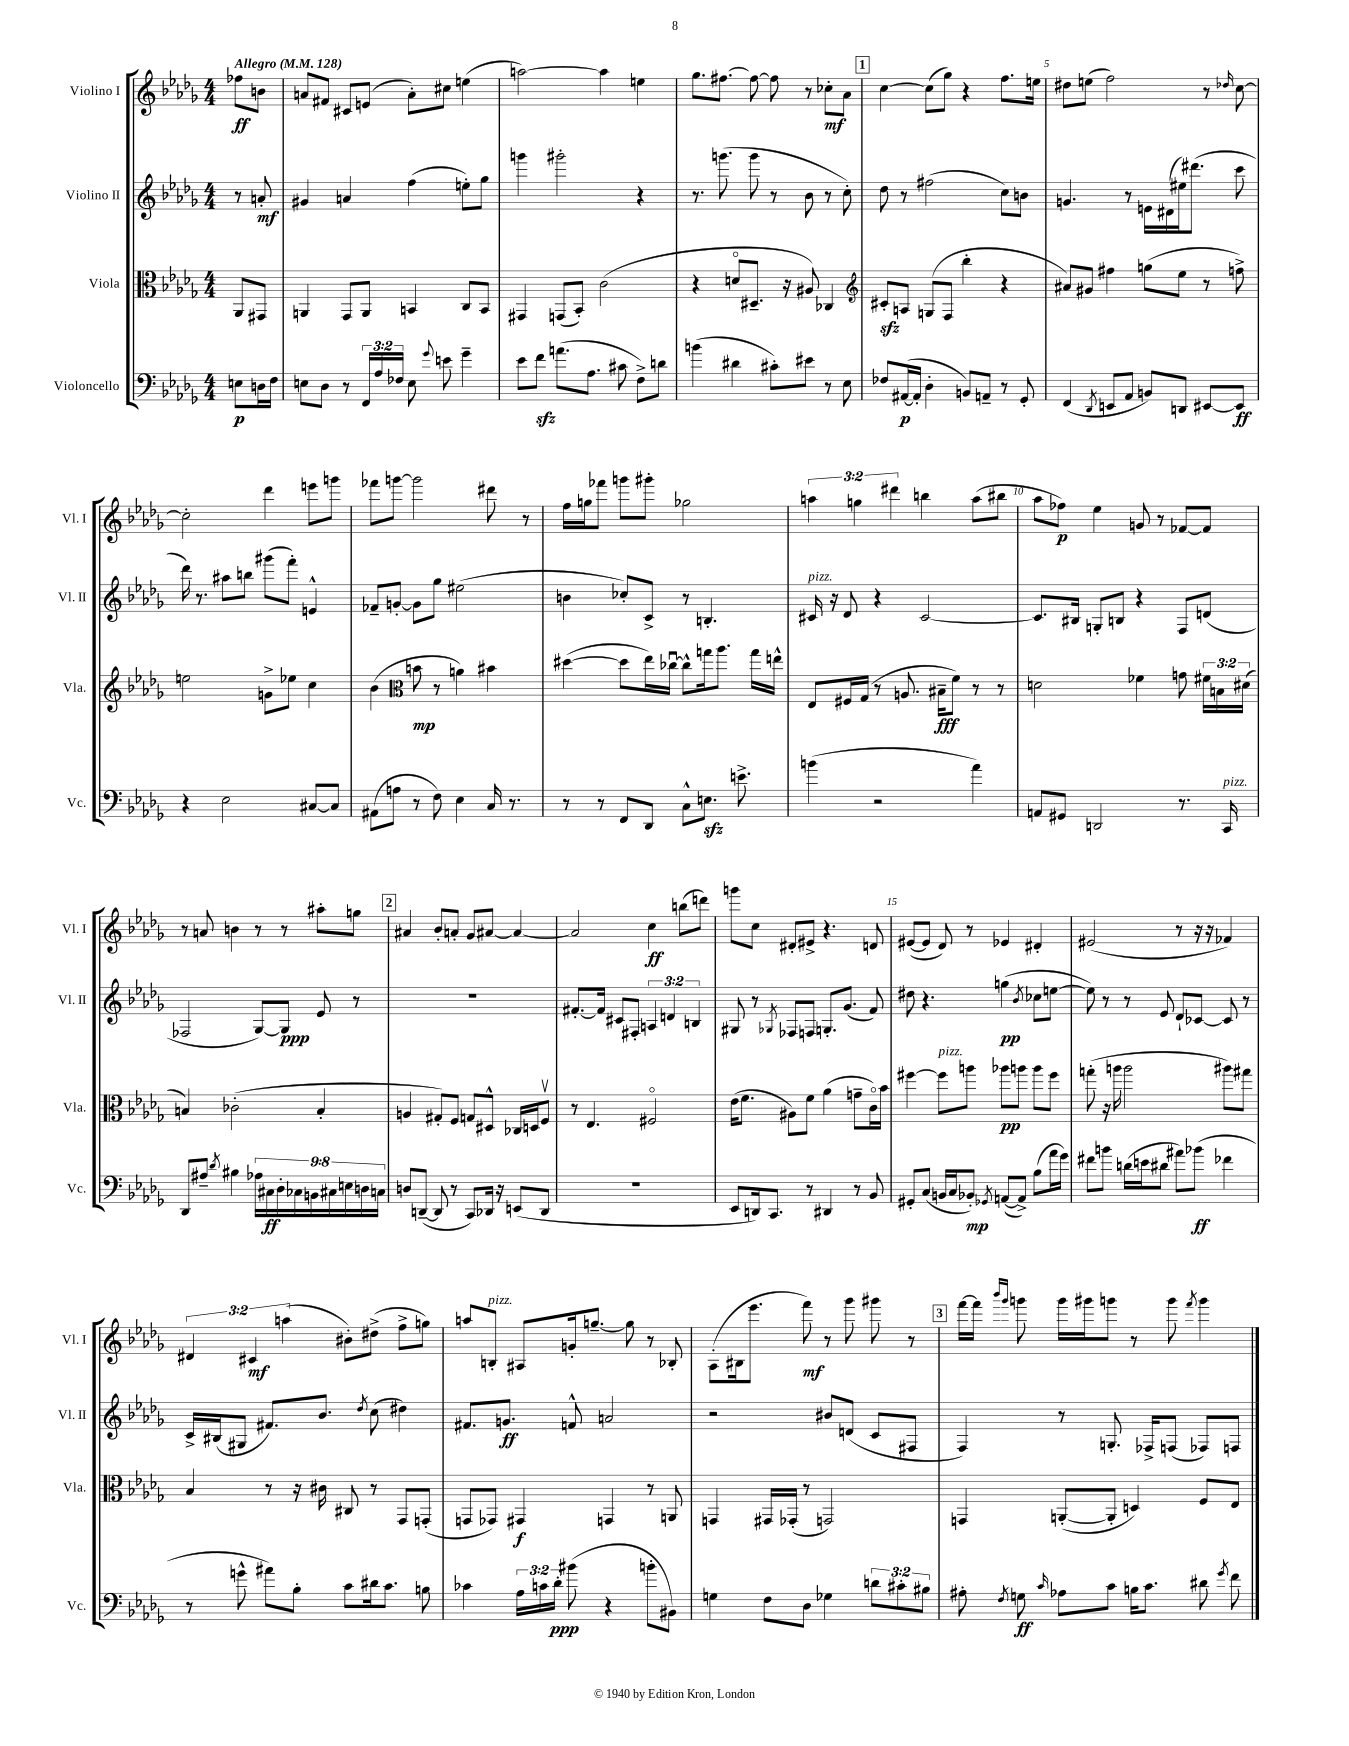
<<
\new StaffGroup <<
\new Staff = "s0" \with { instrumentName = "Violino I" shortInstrumentName = "Vl. I" } {
    \clef treble \key des \major \numericTimeSignature \time 4/4 \override Staff.TupletNumber.text = #tuplet-number::calc-fraction-text \partial 4 \tempo "Allegro" 4 = 128
    \autoBeamOff fes''8[\ff b'8] |
    a'8[ fis'8] cis'8[ e'8]( a'8[-.) cis''8] e''4( |
    a''2~) a''4 e''4 |
    ges''8.[ fis''8.]~ fis''8~ fis''8 r8 ces''8[-.\mf aes'8] |
    \mark \markup { \box "1" } c''4~ c''8[( ges''8]) r4 f''8.[ e''16] |
    dis''8[ e''8]( f''2) r8 \grace { des''16 } c''8~ |
    c''2-. des'''4 e'''8[ g'''8] |
    fes'''8[ g'''8]~ g'''2 dis'''8 r8 |
    f''16[ g''16 fes'''8] g'''8[ gis'''8]-. ges''2 |
    \tuplet 3/2 { a''4 g''4 dis'''4 } b''4 a''8[( bis''8] |
    aes''8[ fes''8]\p) ees''4 g'8 r8 fes'8[~ fes'8] |
    r8 a'8 b'4 r8 r8 ais''8[-. g''8] |
    \mark \markup { \box "2" } ais'4 bes'8[-. a'8]-. ges'8[ ais'8]~ ais'4~ |
    ais'2 c''4\ff b''8[( d'''8]) |
    g'''8[ c''8] dis'8[-. eis'8]-> r4. d'8 |
    eis'8[~( eis'8] des'8) r8 ees'4 dis'4-. |
    eis'2( r8 r16 r16 fes'4) |
    \tuplet 3/2 { dis'4 cis'4\mf a''4( } bis'8[-.) dis''8]->( f''8[-> g''8]) |
    a''8[ b8]-.^\markup { \italic "pizz." } ais8[ g'16-. g''8.]~-- g''8 r8 bes8-. |
    aes8[-.( bis16 ees'''8.] f'''8\mf) r8 ges'''8 gis'''8 r8 |
    \mark \markup { \box "3" } f'''16[~ f'''16] \grace { bes'''16[ ges'''16] } g'''8 g'''16[ gis'''16 g'''8] r8 g'''8 \acciaccatura { f'''8 } g'''4 \bar "|." |
}
\new Staff = "s1" \with { instrumentName = "Violino II" shortInstrumentName = "Vl. II" } {
    \clef treble \key des \major \numericTimeSignature \time 4/4 \override Staff.TupletNumber.text = #tuplet-number::calc-fraction-text \partial 4
    \autoBeamOff r8 a'8-.\mf |
    gis'4 a'4 f''4( e''8[-.) ges''8] |
    g'''4 gis'''2-. r4 |
    r8. g'''8.( g'''8 r8 bes'8 r8 c''8-.) |
    \mark \markup { \box "1" } des''8 r8 fis''2( c''8[) b'8] |
    g'4. r8 e'16[ dis'16( eis''16) dis'''8.]( c'''8 |
    des'''16) r8. ais''8[ b''8] gis'''8[( f'''8]-.) e'4-^ |
    fes'8[-- g'8]~-. g'8[ ges''8] eis''2( |
    b'4 ces''8[-.) c'8]-> r8 b4.-. |
    cis'16^\markup { \italic "pizz." } r16 des'8 r4 cis'2~ |
    cis'8.[ bis16] g8[-. b8] r4 f8[ d'8]( |
    fes2 ges8[~) ges8]\ppp ees'8 r8 |
    \mark \markup { \box "2" } R1 |
    fis'8.[~-. fis'16] cis'8[ fis8]-. \tuplet 3/2 { a4 d'4 b4 } |
    gis8 r8 \acciaccatura { ges8 } fes8[ f8] g8.[-. ges'8.]( f'8) |
    dis''8 r4. g''4\pp( \acciaccatura { bes'8 } ces''8[ e''8]~ |
    e''8) r8 r8 ees'8 des'8[-! ces'8]~ ces'8 r8 |
    c'16[-> bis16( gis8] fis'8.[) bes'8.] \acciaccatura { des''8 } c''8( dis''4) |
    fis'8.[ g'8.]\ff f'8-^ a'2 |
    r2 bis'8[ d'8]( c'8[ fis8] |
    \mark \markup { \box "3" } f4) r8 g8.-. fes16[-> f8]( fes8[) f8] \bar "|." |
}
\new Staff = "s2" \with { instrumentName = "Viola" shortInstrumentName = "Vla." } {
    \clef alto \key des \major \numericTimeSignature \time 4/4 \override Staff.TupletNumber.text = #tuplet-number::calc-fraction-text \partial 4
    \autoBeamOff aes,8[ gis,8] |
    a,4 ges,8[ a,8] b,4 c8[ b,8] |
    gis,4 g,8[( bes,8]-.) c'2( |
    r4 d'8[\flageolet dis8.]-- r16 ais8) ces4 |
    \mark \markup { \box "1" } \clef treble cis'8[-.\sfz a8] g8[( f8] bes''4-. r4 |
    ais'8[) gis'8] fis''4 g''8[( ees''8] r8 f''8->) |
    e''2 g'8[-> ees''8] c''4 |
    bes'4( \clef alto b'8\mp r8 a'4) bis'4 |
    dis''4~( dis''8[ ees''16) ces''16]~\downbow ces''8[-^ g''16 aes''8.] g''16[ e''16]-^ |
    ees8[ fis16 ges16]( r8 a8. bis16[--\fff f'8]) r8 r8 |
    d'2 fes'4 g'8 \tuplet 3/2 { fis'16[ b16 dis'16]( } |
    b4) ces'2-.( b4-. |
    \mark \markup { \box "2" } a4 gis8[-.) f8] g8[ dis8]-^ ces16[ d16 f8]\upbow |
    r8 ees4. fis2\flageolet |
    ees'16[( f'8.] ais8[) f'8] aes'4( g'8[-- c'16\flageolet) bes'16] |
    fis''4~ fis''8[^\markup { \italic "pizz." } a''8] aes''8[\pp a''8] a''8[ fis''8] |
    g''8-.( r16 a''16 a''2 ais''8[) gis''8] |
    bes4 r8 r16 cis'16 cis8 r8 ges,8[ g,8]-.( |
    g,8[ ges,8]) gis,4\f g,4 r8 a,8 |
    g,4 gis,16[ ges,16]-.( r8 g,2) |
    \mark \markup { \box "3" } g,4 a,8[~-.( a,8]-. d4) f8[ ees8] \bar "|." |
}
\new Staff = "s3" \with { instrumentName = "Violoncello" shortInstrumentName = "Vc." } {
    \clef bass \key des \major \numericTimeSignature \time 4/4 \override Staff.TupletNumber.text = #tuplet-number::calc-fraction-text \partial 4
    \autoBeamOff e8[\p d16 f16] |
    e8[ des8] r8 \tuplet 3/2 { f,16[ aes16 fes16] } e8 \appoggiatura { ges'8 } e'8 ges'4-- |
    ees'8[ f'8]\sfz a'8.[( aes8.] cis'8 f8[->) d'8] |
    b'4( dis'4 cis'8[-.) eis'8] r8 ees8 |
    \mark \markup { \box "1" } fes8[ ais,16~\p( ais,16]-. des4-. b,8[) a,8]-- r8 ges,8-. |
    f,4( \acciaccatura { des,8 } e,8[ aes,8] b,8[) d,8] eis,8[~ eis,8]\ff |
    r4 ees2 cis8[~ cis8] |
    ais,8[( a8] r8 f8) ees4 c16 r8. |
    r8 r8 f,8[ des,8] c8[-^ e8.]\sfz e'8.-> |
    b'4( r2 aes'4) |
    a,8[ gis,8] d,2 r8. c,16^\markup { \italic "pizz." } |
    des,8[ ais8]-- \acciaccatura { des'8 } bis4 \tuplet 9/8 { aes16[ cis16\ff des16-. ces16 b,16 cis16 e16 d16 c16] } |
    \mark \markup { \box "2" } d8[ d,8]~--( d,8 r8 c,8[) des,16] r16 e,8[( des,8] |
    R1 |
    ees,8[ d,16) c,8.] r8 dis,4 r8 bes,8 |
    gis,8[-. c8]( b,16[ c16 bes,8]-.\mp) \acciaccatura { ges,8 } a,8[~( a,8]->) bes8[( aes'16 ges'16]) |
    fis'8[ b'8] d'16[( e'16 dis'8] ais'8[) bes'8]\ff( fes'4 |
    r8 g'8-^ ais'8[) bes8]-. c'8[ dis'16 c'8.] b8 |
    ces'4 \tuplet 3/2 { aes16[ c'16 des'16]-.\ppp } bis'8( r4 b'8[-. bis,8]) |
    g4 f8[ des8] ges4 \tuplet 3/2 { d'8[ cis'8-. bis8] } |
    \mark \markup { \box "3" } ais8-. \acciaccatura { f8 } g8\ff \grace { c'16 } aes8[ c'8] b16[ c'8.] dis'8 \acciaccatura { ges'8 } f'8 \bar "|." |
}
>>
>>
\layout { \context { \Score \override BarNumber.break-visibility = ##(#f #t #t) barNumberVisibility = #(every-nth-bar-number-visible 5) } }
